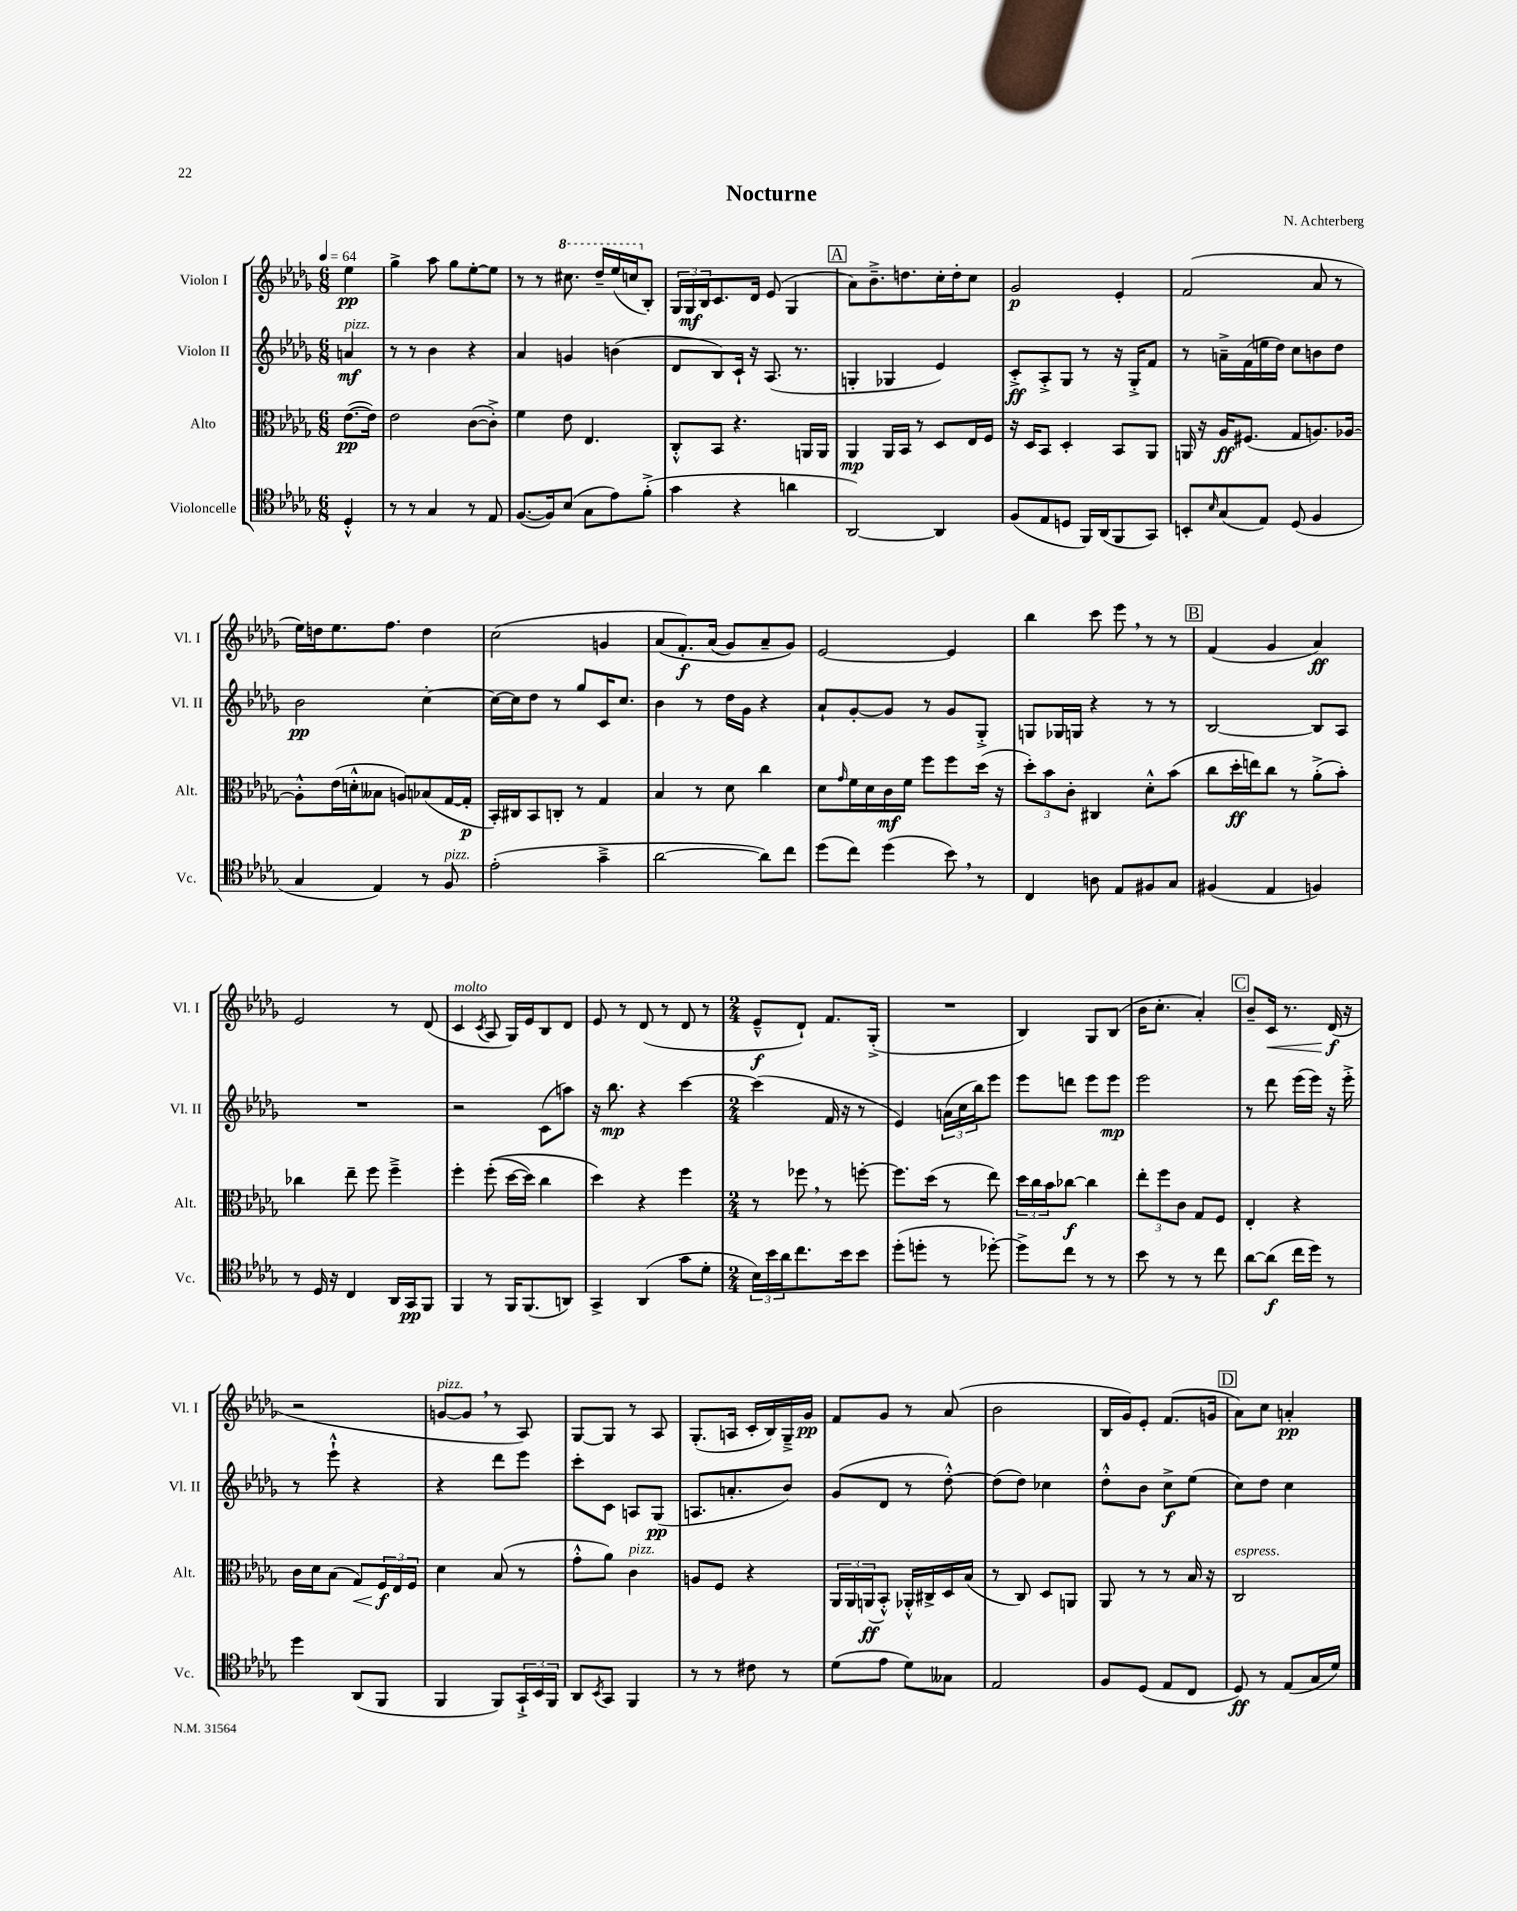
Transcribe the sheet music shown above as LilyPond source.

\header { title = "Nocturne" composer = "N. Achterberg" }
<<
\new StaffGroup <<
\new Staff = "s0" \with { instrumentName = "Violon I" shortInstrumentName = "Vl. I" } {
    \clef treble \key des \major \numericTimeSignature \time 6/8 \partial 4 \tempo 4 = 64
    ees''4\pp |
    ges''4-> aes''8 ges''8 ees''8~-. ees''8 |
    r8 r8 \ottava #1 cis'''8. des'''16-- ees'''16( c'''16 \ottava #0 bes8-.) |
    \tuplet 3/2 { ges16 ges16\mf bes16 } c'8. des'16 ees'8( ges4 |
    \mark \markup { \box "A" } aes'8) bes'8.---> d''8. c''16-. d''16-. c''8 |
    ges'2\p ees'4-. |
    f'2( aes'8 r8 |
    ees''16) d''16 ees''8. f''8. d''4 |
    c''2( g'4 |
    aes'8\( f'8.-.\f) aes'16( ges'8) aes'8-- ges'8\) |
    ees'2~ ees'4 |
    bes''4 c'''8 ees'''8 \breathe r8 r8 |
    \mark \markup { \box "B" } f'4( ges'4 aes'4\ff) |
    ees'2 r8 des'8( |
    c'4^\markup { \italic "molto" } \acciaccatura { c'8 } aes8 ges16) ees'16 bes8 des'8 |
    ees'8 r8 des'8( r8 des'8 r8 |
    \numericTimeSignature \time 2/4 ees'8---^\f des'8-!) f'8. ges16-.->( |
    R2 |
    bes4) ges8 bes8( |
    bes'16 c''8.-. aes'4-.) |
    \mark \markup { \box "C" } bes'8-- c'16\< r8. des'16\f\!( r16 |
    r2 |
    g'8~^\markup { \italic "pizz." } g'8 \breathe r8 aes8) |
    ges8~ ges8 r8 aes8 |
    ges8.-.( a16 c'16-. bes16) ges16---> ges'16\pp |
    f'8 ges'8 r8 aes'8( |
    bes'2 |
    bes16 ges'16) ees'8-. f'8.( g'16 |
    \mark \markup { \box "D" } aes'8) c''8 a'4-.\pp \bar "|." |
}
\new Staff = "s1" \with { instrumentName = "Violon II" shortInstrumentName = "Vl. II" } {
    \clef treble \key des \major \numericTimeSignature \time 6/8 \partial 4
    a'4\mf^\markup { \italic "pizz." } |
    r8 r8 bes'4 r4 |
    aes'4 g'4 b'4( |
    des'8 bes8) c'16-! r16 aes8.( r8. |
    \mark \markup { \box "A" } g4-. ges4 ees'4) |
    c'8-.->\ff aes8-.-> ges8 r8 r16 ges16-.-> f'8 |
    r8 a'16---> f'16( e''16 des''16) c''8 b'8 des''8 |
    bes'2\pp c''4~-. |
    c''16~ c''16 des''8 r8 ges''8 c'16 c''8. |
    bes'4 r8 des''16 ges'16 r4 |
    aes'8-! ges'8~-. ges'8 r8 ges'8 ges8-.-> |
    g8 ges16 g16 r4 r8 r8 |
    \mark \markup { \box "B" } bes2~ bes8 aes8 |
    R2. |
    r2 c'8( a''8) |
    r16 bes''8.\mp r4 c'''4~ |
    \numericTimeSignature \time 2/4 c'''4( f'16 r16 r8 |
    ees'4) \tuplet 3/2 { a'16( c''16 bes''16) } ees'''8 |
    ees'''8 d'''8 ees'''8 ees'''8\mp |
    ees'''2 |
    \mark \markup { \box "C" } r8 des'''8 ees'''16( ees'''16) r16 ees'''16-.-> |
    r8 ees'''8-!-^ r4 |
    r4 des'''8 ees'''8 |
    c'''8-. c'8 a8 ges8\pp( |
    a8. a'8.-. bes'8) |
    ges'8( des'8 r8 des''8~-.-^) |
    des''8( des''8) ces''4 |
    des''8-.-^ bes'8 c''8->\f ees''8( |
    \mark \markup { \box "D" } c''8) des''8 c''4 \bar "|." |
}
\new Staff = "s2" \with { instrumentName = "Alto" shortInstrumentName = "Alt." } {
    \clef alto \key des \major \numericTimeSignature \time 6/8 \partial 4
    ees'8.~\pp( ees'16) |
    ees'2 c'8~( c'8-.->) |
    f'4 ees'8 ees4. |
    c8-.-^ bes,8 r4. a,16 a,16 |
    \mark \markup { \box "A" } aes,4\mp aes,16 bes,16 r8 des8 ees16 f16 |
    r16 des16 bes,8 des4-. bes,8 aes,8 |
    a,16 r16 aes16\ff fis8.( ges8 a8.) aes16~ |
    aes8-.-^ ees'16( d'16-.-^ beses8 a8) bes8( ges16~ ges16-.\p |
    bes,16-.) cis16 bes,8 c8-. r8 ges4 |
    bes4 r8 des'8 c''4 |
    des'8 \grace { ges'16 } f'16 des'16 c'16\mf f'16 f''8 f''8 des''16( r16 |
    \tuplet 3/2 { des''8-.) bes'8 c'8-. } cis4 des'8-.-^ bes'8( |
    \mark \markup { \box "B" } c''8 des''16-.\ff e''16) c''8 r8 aes'8-.->( bes'8-.) |
    ces''4 ees''8-- f''8 f''4---> |
    f''4-. f''8-.(\( des''16~ des''16) c''4 |
    des''4\) r4 f''4 |
    \numericTimeSignature \time 2/4 r8 fes''8 \breathe r8 f''8~-. |
    f''8. des''16( r8 ees''8) |
    \tuplet 3/2 { des''16 c''16 bes'16 } ces''8~\f ces''4 |
    \tuplet 3/2 { ees''8-. f''8 c'8 } ges8 f8 |
    \mark \markup { \box "C" } ees4-. r4 |
    c'16 des'16 bes8( ges8\<) \tuplet 3/2 { f16\f\! ees16 f16 } |
    des'4 bes8( r8 |
    ges'8-.-^ aes'8) c'4^\markup { \italic "pizz." } |
    a8 f8 r4 |
    \tuplet 3/2 { aes,16 aes,16 a,16\ff( } bes,8-.-^) aes,16-.-^ cis16-> des16 bes16( |
    r8 c8) des8 a,8 |
    aes,8 r8 r8 bes16 r16 |
    \mark \markup { \box "D" } c2^\markup { \italic "espress." } \bar "|." |
}
\new Staff = "s3" \with { instrumentName = "Violoncelle" shortInstrumentName = "Vc." } {
    \clef tenor \key des \major \numericTimeSignature \time 6/8 \partial 4
    des4-.-^ |
    r8 r8 ges4 r8 ees8 |
    f8.~( f16) bes8( ges8 ees'8) f'8-.->( |
    ges'4 r4 a'4 |
    \mark \markup { \box "A" } aes,2~) aes,4 |
    f8( ees8 d8 f,16) aes,16( f,8 ges,8) |
    b,8-. \grace { bes16 } ges8( ees8) des8( f4 |
    ges4 ees4) r8 f8^\markup { \italic "pizz." } |
    ees'2-.( ges'4---> |
    aes'2~ aes'8) c''8 |
    des''8( c''8) des''4( bes'8) \breathe r8 |
    c4 a8 ees8 fis8 ges8 |
    \mark \markup { \box "B" } fis4( ees4 f4) |
    r8 des16 r16 c4 aes,16 ges,16\pp f,8 |
    f,4 r8 f,16 f,8.( a,8) |
    ges,4-> aes,4( ges'8 des'8-. |
    \numericTimeSignature \time 2/4 \tuplet 3/2 { bes16) bes'16 aes'16 } c''8. bes'16 bes'8 |
    des''8-.( d''8-. r8 des''8~-.) |
    des''8-> c''8 r8 r8 |
    bes'8 r8 r8 c''8 |
    \mark \markup { \box "C" } aes'8~ aes'8\f( c''16 des''16) r8 |
    des''4 aes,8( f,8 |
    f,4 f,8) \tuplet 3/2 { ges,16-!-> bes,16 f,16 } |
    aes,8 \acciaccatura { bes,8 } ges,8 f,4 |
    r8 r8 cis'8 r8 |
    des'8( ees'8 des'8) geses8 |
    ees2 |
    f8 des8( ees8 c8 |
    \mark \markup { \box "D" } des8\ff) r8 ees8( ges16 des'16) \bar "|." |
}
>>
>>
\layout { \context { \Score \remove "Bar_number_engraver" } }
